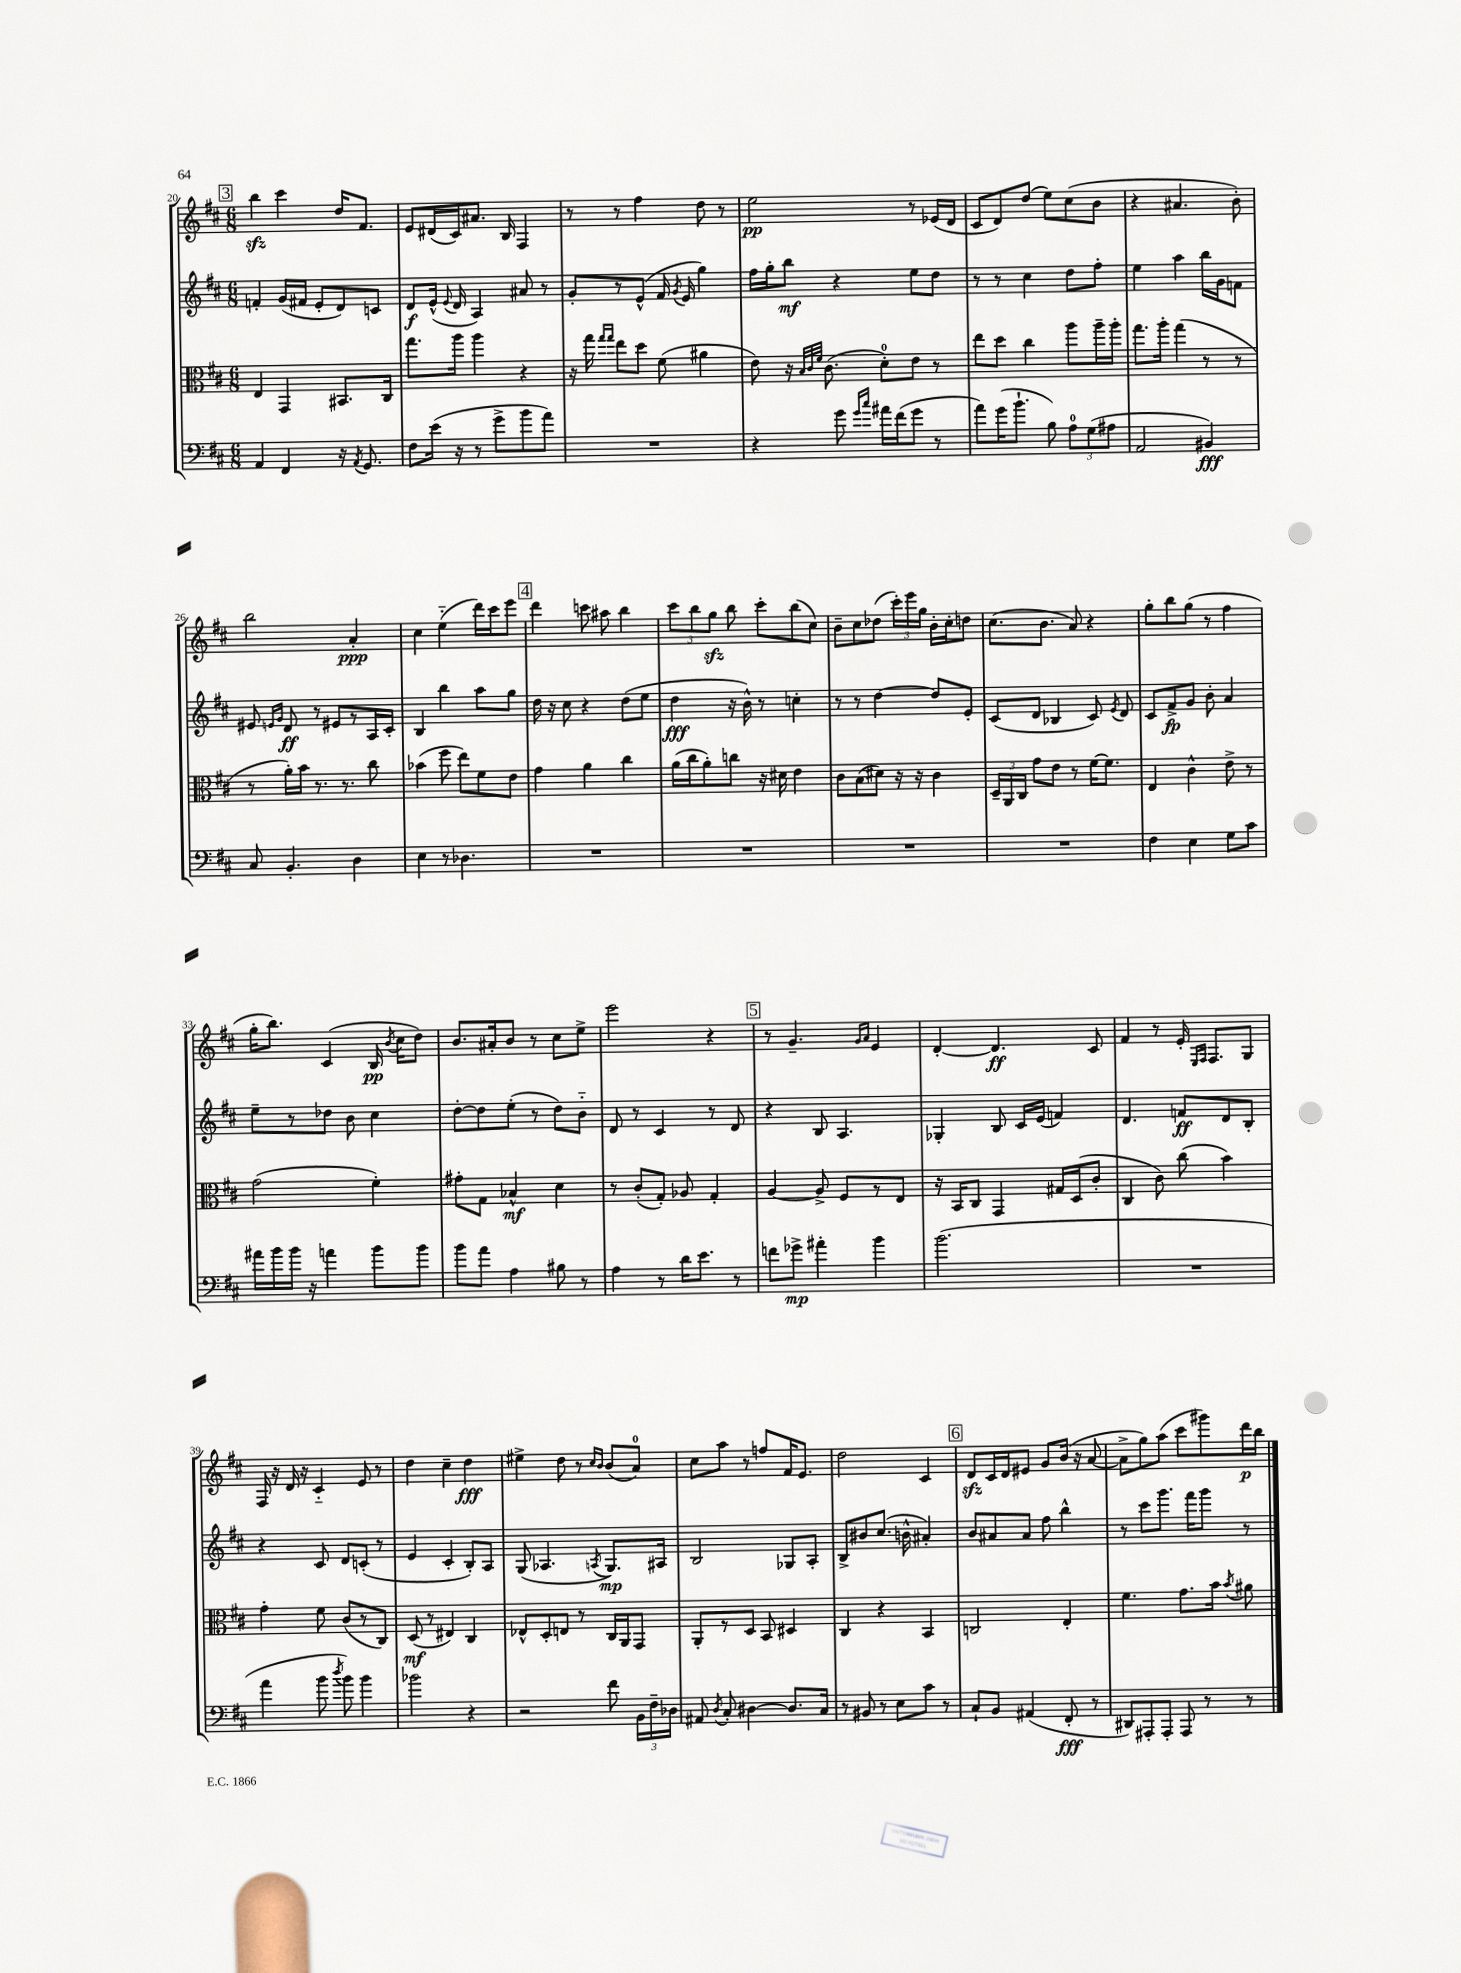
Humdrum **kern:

**kern	**kern	**kern	**kern
*staff4	*staff3	*staff2	*staff1
*clefF4	*clefC3	*clefG2	*clefG2
*k[f#c#]	*k[f#c#]	*k[f#c#]	*k[f#c#]
*M6/8	*M6/8	*M6/8	*M6/8
4AA	4E	4f'	4bb
4FF#	4GG	(16g	4ccc#
.	.	16f#	.
.	.	8e'	.
16r	8.BB#	8d)	16dd
8qAA	.	.	.
8.GG	.	.	8.f#
.	.	8c	.
.	16C#	.	.
=	=	=	=
8F#	8.gg	8d	8e
(16e	.	(16e^^	(16d#
.	.	8qqe	.
16r	16aa	16d	16c#)
8r	4aa	4A)	8.a#
8g^	.	.	.
.	.	.	16B
8b	4r	8a#	4F#
8a)	.	8r	.
=	=	=	=
2.r	16r	8g'	8r
.	16gg	.	.
.	16qqgg	.	.
.	16qqgg	.	.
.	8ee	8r	8r
.	8dd	(8e^^	4ff#
.	(8f#	16f#	.
.	.	8qg	.
.	.	16e	.
.	4a#	4gg)	8dd
.	.	.	8r
=	=	=	=
4r	8e)	16ff#	2ee
.	.	16gg'	.
.	16r	8bb	.
.	32qqB	.	.
.	32qqc#	.	.
.	32qqf#	.	.
.	(8.c#	.	.
8g	.	4r	.
16qqg	.	.	.
16qqcc#	.	.	.
16a#	8d')	.	.
(16f#	.	.	.
8g	8e	8ee	8r
8r	8r	8dd	(16e-
.	.	.	16d
=	=	=	=
8a)	8ee	8r	8c#
(16g	8dd	8r	8d)
8.b`	.	.	.
.	4cc#	4cc#	(8dd
8B)	.	.	8ee)
12A	8aa	8dd	(8cc#
(12G	.	.	.
.	16aa~	8ff#'	8b
12A#	.	.	.
.	16aa'	.	.
=	=	=	=
2AA	8.gg	4ee	4r
.	16aa'	.	.
.	(4gg	4aa	4.a#
4BB#)	8r	16bb	.
.	.	16g	.
.	8r	8f	8b')
=	=	=	=
8C#	8r	8e#	2bb
.	.	16qqe	.
.	.	16qqg	.
4.BB'	16a')	8d	.
.	16b	.	.
.	8.r	8r	.
.	.	8e#	.
.	8.r	.	.
4D	.	8r	4a'
.	8cc#	16A	.
.	.	16c#'	.
=	=	=	=
4E	(4b-	4B	4cc#
8r	8ff#	4bb	(4ee'~
4.D-	8ee)	.	.
.	8f#	8aa	16ddd)
.	.	.	16ccc#
.	8e	8gg	8eee
=	=	=	=
2.r	4g	16dd	4ddd
.	.	16r	.
.	.	8cc#	.
.	4a	4r	8ccc
.	.	.	8aa#
.	4cc#	(8dd	4bb
.	.	8ee	.
=	=	=	=
2.r	(16a	4dd	12ccc#
.	16cc#	.	.
.	.	.	12bb
.	8a')	.	.
.	.	.	12gg
.	8cc	16r	8bb
.	.	16b^^)	.
.	16r	8r	8ccc#'
.	16d#	.	.
.	4e	4cc'	(8bb
.	.	.	8cc#)
=	=	=	=
2.r	8c#	8r	8b~
.	(8B	8r	8cc#
.	8d#)	[4dd	(8dd-
.	16r	.	24ccc#')
.	.	.	24eee
.	16r	.	.
.	.	.	24gg
.	4c#	8dd]	16b'
.	.	.	16cc#'
.	.	8e'	8dd
=	=	=	=
2.r	24D~	(8c#	(8.cc#
.	24AA	.	.
.	24C#	.	.
.	8g	8d	.
.	.	.	8.b
.	8e	4B-	.
.	8r	.	8a)
.	[16f#	8c#)	4r
.	8.f#]	.	.
.	.	8qe	.
.	.	8d	.
=	=	=	=
4F#	4E	8c#	8gg'
.	.	8f#^	8bb
4E	4c#^^	8g	(8gg
.	.	8b'	8r
8G	8e^	4a	4ff#
8c#	8r	.	.
=	=	=	=
16a#	(2g	8ee~	16gg'
16b	.	.	8.bb)
16b	.	8r	.
16r	.	.	.
4a	.	8dd-	(4c#
.	.	8b	.
8b	4f#')	4cc#	16B
.	.	.	8qb
.	.	.	16cc#
8b	.	.	8dd)
=	=	=	=
8b	8g#'	[8dd'	8.b
8a	8G	8dd]	.
.	.	.	16a#'
4A	4B-^^	(8ee'	8b
.	.	8r	8r
8B#	4d	8dd)	8cc#
8r	.	8b'~	8ee^
=	=	=	=
4A	8r	8d	2eee
.	(8c#'	8r	.
8r	8G')	4c#	.
16d	8A-	.	.
8.e	.	.	.
.	4G'	8r	4r
8r	.	8d	.
=	=	=	=
8f	[4A	4r	8r
8g-^	.	.	4.g~
4a#'	8A^]	8B	.
.	8F#	4.A	.
.	.	.	16qqg
.	.	.	16qqa
4b	8r	.	4e
.	8E	.	.
=	=	=	=
(2.b	16r	4G-'	[4d'
.	16BB	.	.
.	8C#	.	.
.	4GG	8B	4.d]
.	.	16c#	.
.	.	(16e	.
.	16G#	4f)	.
.	(16D	.	.
.	8c#'	.	8c#
=	=	=	=
2.r	4C#	4.d	4f#
.	8c#)	.	8r
.	(8cc#	8f	16e'
.	.	.	16qqE
.	.	.	16qqF#
.	.	.	8.F#
.	4b)	8d	.
.	.	8B'	8G
=	=	=	=
4a	4g'	4r	16F#
.	.	.	16r
.	.	.	16d
.	.	.	16r
8b	8f#	8c#	4c#'~
8qdd	.	.	.
8b)	(8c#	8d	.
4b	8r	(8c'	8e
.	8C#)	8r	8r
=	=	=	=
2b-	(8D	4e	4dd
.	8r	.	.
.	4E#)	4c#'	4cc#~
4r	4C#	8B')	4dd
.	.	8A	.
=	=	=	=
2r	8E-^^	(8G	4ee#^
.	8D'	4.A-	.
.	8E	.	8dd
.	8r	.	8r
.	.	.	16qqcc#
.	.	8qA	16qqb
8f#	16C#	8.G)	(8b
.	16AA	.	.
24BB	8GG	.	8a)
24F#~	.	.	.
.	.	16A#	.
24D-	.	.	.
=	=	=	=
8AA#	8AA'	2B	8cc#
8qD	.	.	.
8C#'	8r	.	8aa
[4D#	8D	.	8r
.	8BB	.	8ff
8.D#]	4D#	8G-	16f#
.	.	.	8.e
.	.	8A'	.
16C#	.	.	.
=	=	=	=
8r	4C#	8B^	2dd
8BB#	.	8b#	.
8r	4r	(8.cc#	.
8E	.	.	.
.	.	16b^^	.
8c#	4BB	4a#')	4c#
8r	.	.	.
=	=	=	=
8C#`	2C	8b	8d
8BB	.	8a#	16c#
.	.	.	16d
(4AA#	.	8a#	8e#
.	.	8ff#	8g
8FF#'	4E'	4bb^^	(16b
.	.	.	16r
8r	.	.	[8a
=	=	=	=
8DD#)	4.f#	8r	8a^]
8AAA#'	.	8ccc#	8gg)
8AAA#'	.	8.ggg	(8aa
8AAA#	8.g	.	8ccc#
.	.	16fff#	.
8r	.	8ggg	8ggg#)
.	16b	.	.
.	8qb	.	.
8r	8a#	8r	16ddd
.	.	.	16bb
==	==	==	==
*-	*-	*-	*-
